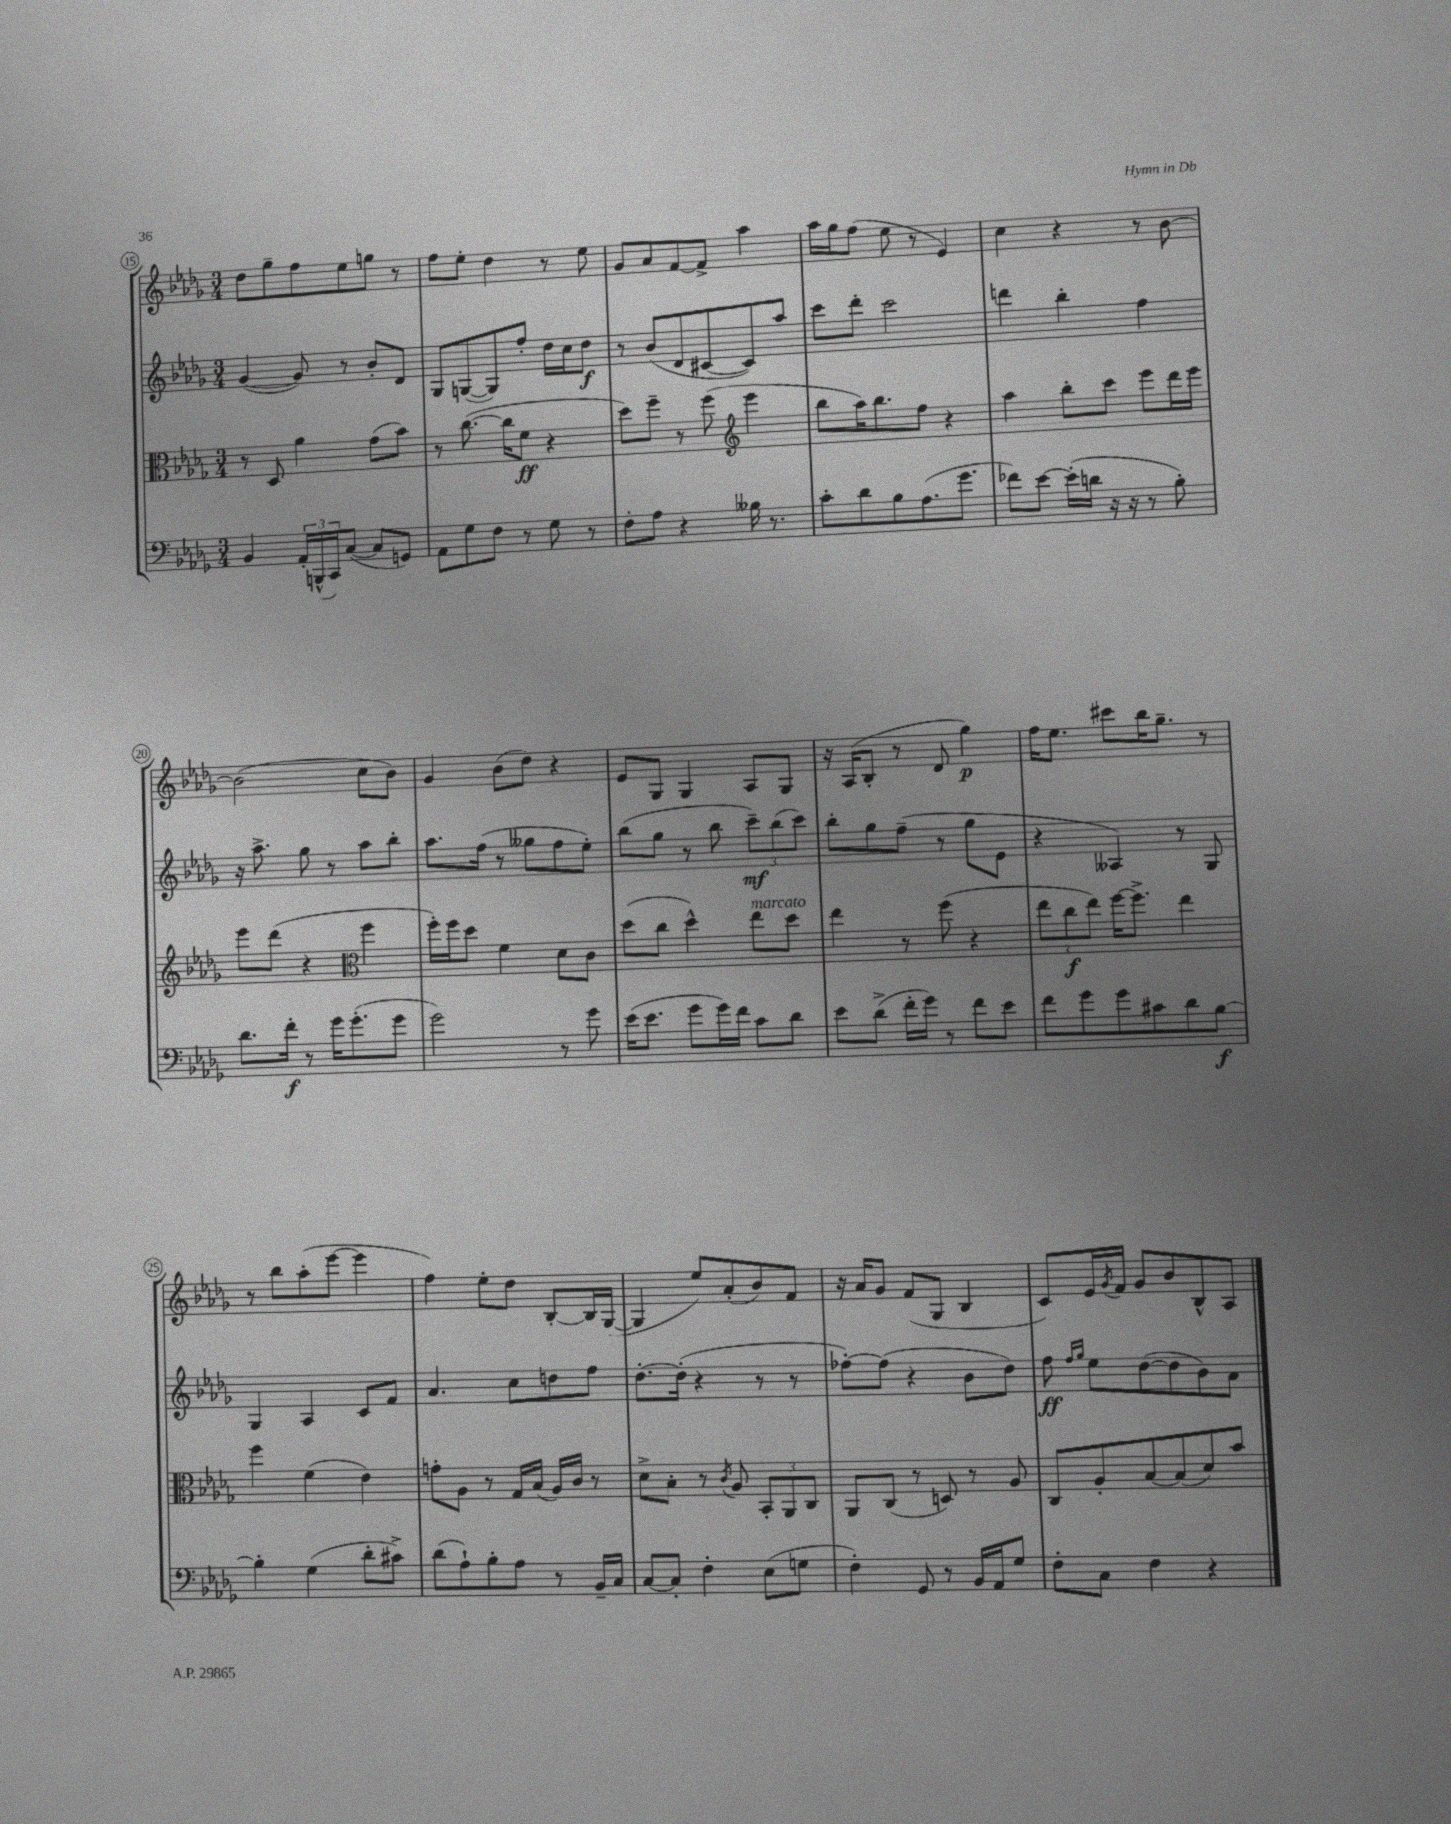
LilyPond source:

<<
\new StaffGroup <<
\new Staff = "s0" {
    \clef treble \key des \major \numericTimeSignature \time 3/4
    des''8 ges''8-- f''8 ees''8 g''8 r8 |
    f''8 ees''8-. des''4 r8 ees''8 |
    ges'8 aes'8 f'8~ f'8-> aes''4 |
    aes''16 ges''16 f''8( ees''8 r8 ees'4) |
    c''4 r4 r8 bes'8~ |
    bes'2( c''8 bes'8) |
    ges'4 bes'8( des''8) r4 |
    ees'8 ges8 ges4 aes8 ges8 |
    r16 aes16( bes8-. r8 des'8 ges''4\p) |
    f''16 ees''8. cis'''8 bes''16 ges''8.-- r8 |
    r8 bes''8 aes''8-.( ees'''8~ ees'''4 |
    f''4) ees''8-. des''8 bes8~-. bes16 ges16~( |
    ges4 ees''8) aes'8-.( bes'8) f'8 |
    r16 aes'16 ges'8 f'8( ges8 bes4 |
    c'8) ees'16 \acciaccatura { ges'8 } f'16 ges'8 bes'8 bes8-^ aes8 \bar "|." |
}
\new Staff = "s1" {
    \clef treble \key des \major \numericTimeSignature \time 3/4
    ges'4~( ges'8) r8 bes'8-. des'8 |
    ges8 g8~( g8) f''8-. des''16 c''16 des''8\f |
    r8 bes'8( des'8 cis'8~ cis'8) aes''8 |
    c'''8 des'''8-. c'''2 |
    d'''4 bes''4-. f''4 |
    r16 aes''8.-> ges''8 r8 aes''8 bes''8-. |
    aes''8. f''16( r8 geses''8 f''8 ees''8-.) |
    bes''8( ges''8 r8 bes''8 \tuplet 3/2 { c'''8--\mf) bes''8( c'''8) } |
    bes''8-. ges''8 f''8--( r8 ges''8 ees'8 |
    r4 aeses4) r8 ges8 |
    ges4 aes4 c'8 f'8 |
    aes'4. c''8 d''8 f''8 |
    des''8.~-. des''16-.( r4 r8 r8 |
    fes''8~-.) fes''8( r4 bes'8 des''8) |
    f''8\ff \grace { f''16 ges''16 } ees''8 des''8~( des''8 bes'8) aes'8 \bar "|." |
}
\new Staff = "s2" {
    \clef alto \key des \major \numericTimeSignature \time 3/4
    r8 des8 aes'4 ges'8( bes'8) |
    r8 c''8.~( c''16 f'8\ff r4 |
    des''8) f''8-- r8 f''8( \clef treble ees'''4 |
    bes''8 aes''16) bes''8. f''8 r4 |
    aes''4 bes''8-. c'''8 ees'''8 des'''16 ees'''16 |
    ees'''8 des'''8( r4 \clef alto f''4 |
    f''16-.) f''16 des''8 f'4 des'8 c'8 |
    des''8( c''8 des''4-^) ees''8^\markup { \italic "marcato" } des''8 |
    ees''4 r8 f''8( r4 |
    \tuplet 3/2 { ees''8 c''8\f ees''8) } f''16~ f''8.-> ees''4 |
    f''4 f'4( ees'4) |
    g'8-. aes8 r8 ges16 bes16( aes16) c'16 r8 |
    des'8-> bes8-. r8 \acciaccatura { c'8 } aes8 \tuplet 3/2 { bes,8-. aes,8 c8 } |
    aes,8 c8( r8 d8) r8 aes8 |
    c8 aes8-. bes8~ bes8( des'8) bes'8 \bar "|." |
}
\new Staff = "s3" {
    \clef bass \key des \major \numericTimeSignature \time 3/4
    bes,4 \tuplet 3/2 { aes,16-. b,,16-^( c,16) } c8~( c8 g,8) |
    aes,8 ges8 f8 r8 ges8 r8 |
    f8-. aes8 r4 beses16 r8. |
    c'8-. des'8 bes8 aes8.( ges'8. |
    fes'8) ees'8~ ees'16-.( d'16 r16 r16 r8 bes8-.) |
    des'8. f'16-.\f r8 ges'16 ges'8.-.( ges'8 |
    ges'2) r8 ges'8 |
    ees'16( ees'8. ges'8 ges'16) f'16 c'8 des'8 |
    ees'8 des'8->( f'16-. ges'16) r8 f'8 ees'8 |
    f'8 ges'8 ges'8 cis'8 des'8 bes8~\f |
    bes4-. ges4( des'8-. cis'8->) |
    des'8( aes8-!) bes8-. aes8 r8 bes,16-- c16 |
    c8~ c8-. f4-. ees8( g8 |
    f4-.) ges,8 r8 bes,16 aes,16 ges8 |
    f8-. c8 f4 r4 \bar "|." |
}
>>
>>
\layout { \context { \Score currentBarNumber = #15 \override BarNumber.stencil = #(make-stencil-circler 0.1 0.3 ly:text-interface::print) } }
